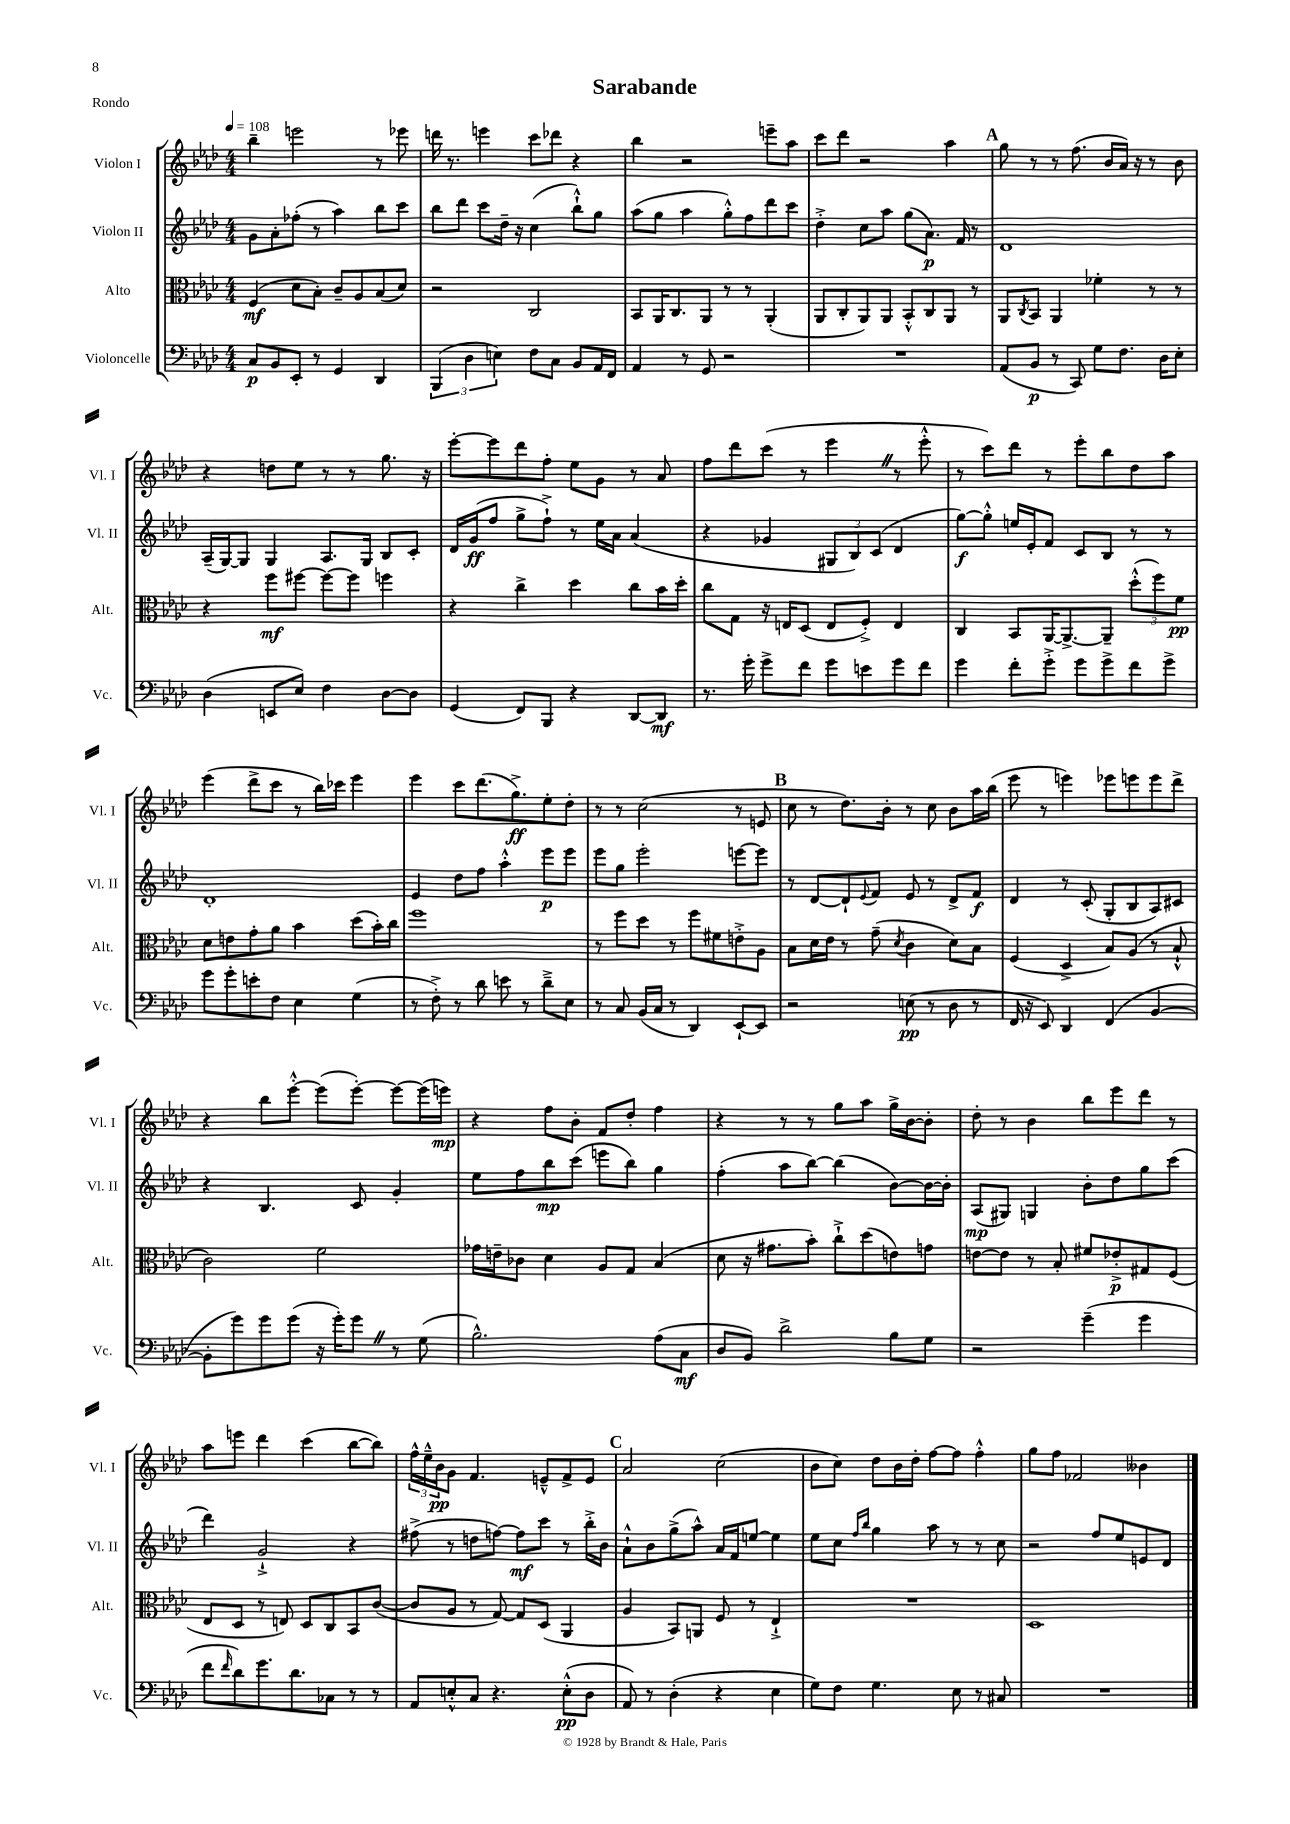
\header { title = "Sarabande" piece = "Rondo" }
<<
\new StaffGroup <<
\new Staff = "s0" \with { instrumentName = "Violon I" shortInstrumentName = "Vl. I" } {
    \clef treble \key aes \major \numericTimeSignature \time 4/4 \tempo 4 = 108
    bes''4-- e'''2 r8 ees'''8 |
    d'''16 r8. e'''4 c'''8 des'''8 r4 |
    bes''4 r2 e'''8-- aes''8 |
    c'''8 des'''8 r2 aes''4 |
    \mark \markup { \bold "A" } g''8 r8 r8 f''8.( bes'16 aes'16) r16 r8 bes'8 |
    r4 d''8 ees''8 r8 r8 g''8. r16 |
    ees'''8~-. ees'''8 des'''8 f''8-. ees''8 g'8 r8 aes'8 |
    f''8 des'''8 c'''8( r8 ees'''4 \once \override BreathingSign.text = \markup { \musicglyph "scripts.caesura.straight" } \breathe r8 ees'''8-.-^ |
    r8 c'''8) des'''8 r8 ees'''8-. bes''8 des''8 aes''8 |
    ees'''4( des'''8-> c'''8 r8 bes''16) ces'''16 ees'''4 |
    ees'''4 c'''8 des'''8.( g''8.->\ff) ees''8-. des''8-. |
    r8 r8 c''2( r8 e'8 |
    \mark \markup { \bold "B" } c''8 r8 des''8.) bes'16-. r8 c''8 bes'8 aes''16 bes''16( |
    ees'''8 r8 e'''4) ees'''8 e'''8 e'''8 des'''8-> |
    r4 bes''8 ees'''8~-.-^ ees'''8( ees'''8~-.) ees'''8~ ees'''16( e'''16\mp) |
    r4 f''8 bes'8-. f'8 des''8-. f''4 |
    r4 r8 r8 g''8 aes''8 g''16-> bes'16~ bes'8-. |
    des''8-. r8 bes'4 bes''8 ees'''8 des'''8 r8 |
    aes''8 e'''8 des'''4 c'''4( bes''8~ bes''8) |
    \tuplet 3/2 { f''16-^ ees''16---^ bes'16\pp } g'8 f'4. e'8---^ f'8-> e'8 |
    \mark \markup { \bold "C" } aes'2 c''2( |
    bes'8 c''8) des''8 bes'16 des''16-. f''8~ f''8 f''4-.-^ |
    g''8 f''8 fes'2 beses'4 \bar "|." |
}
\new Staff = "s1" \with { instrumentName = "Violon II" shortInstrumentName = "Vl. II" } {
    \clef treble \key aes \major \numericTimeSignature \time 4/4
    g'8 aes'8-. fes''8-.( r8 aes''4) bes''8 c'''8 |
    bes''8 des'''8 c'''8 des''16-- r16 c''4( bes''8-!-^) g''8 |
    aes''8( g''8 aes''4 g''8-.-^) f''8 des'''8 c'''8 |
    des''4-.-> c''8 aes''8 g''8( aes'8.\p) f'16 r8 |
    \mark \markup { \bold "A" } des'1 |
    aes16--( g16~) g8 g4 aes8. g16 bes8 c'8-. |
    des'16 g'16\ff( f''8 g''8-> f''8-!->) r8 ees''16 aes'16 aes'4( |
    r4 ges'4 \tuplet 3/2 { gis8 bes8) c'8( } des'4 |
    g''8~\f) g''8-.-^ e''16 ees'16-. f'8 c'8 bes8 r8 r8 |
    des'1-. |
    ees'4 des''8 f''8 aes''4-.-^ ees'''8\p ees'''8 |
    ees'''8 g''8 ees'''2-. e'''8~ e'''8 |
    \mark \markup { \bold "B" } r8 des'8~ des'8-! \appoggiatura { ees'8 } f'8 ees'8 r8 des'8-> f'8\f |
    des'4 r8 c'8-.( g8-. bes8 aes8) cis'8 |
    r4 bes4. c'8 g'4-. |
    ees''8 f''8 bes''8\mp c'''8( e'''8 bes''8) g''4 |
    f''4-.( aes''8 bes''8~) bes''4( bes'8~) bes'16~ bes'16-. |
    aes8\mp( gis8) g4 bes'8-. des''8 g''8 c'''8( |
    des'''4) g'2-!-> r4 |
    fis''8->( r8 d''8 f''8~) f''8\mf c'''8 r8 bes''16-.-> bes'16 |
    \mark \markup { \bold "C" } aes'8-!-^ bes'8 g''8->( aes''8-^) aes'16 f'16 e''8~ e''4 |
    ees''8 c''8 \grace { f''16 bes''16 } g''4 aes''8 r8 r8 c''8 |
    r2 f''8 ees''8 e'8 des'8 \bar "|." |
}
\new Staff = "s2" \with { instrumentName = "Alto" shortInstrumentName = "Alt." } {
    \clef alto \key aes \major \numericTimeSignature \time 4/4
    f4\mf( des'8 bes8-.) c'8-- aes8 bes8( des'8) |
    r2 c2 |
    bes,8 aes,16 c8. aes,8 r8 r8 aes,4-.( |
    aes,8 c8-. aes,8) aes,8 bes,8-.-^ c8 aes,8 r8 |
    \mark \markup { \bold "A" } aes,8 \acciaccatura { c8 } bes,8 aes,4 fes'4-. r8 r8 |
    r4 f''8\mf fis''8~ fis''8~ fis''8 f''4 |
    r4 c''4-> des''4 c''8 bes'16 des''16-. |
    c''8 g8 r16 e16 des8( e8 f8-.->) e4 |
    c4 bes,8 aes,16~ aes,8.~-> aes,8-- \tuplet 3/2 { des''8-.-^( f''8) f'8\pp } |
    des'8 e'8 g'8-. aes'8 bes'4 des''8( bes'16-.) c''16 |
    f''1 |
    r8 f''8 des''8 r8 f''8 fis'8 e'8-.-> aes8 |
    \mark \markup { \bold "B" } bes8 des'16 ees'16 r8 g'8--( \acciaccatura { des'8 } c'4 des'8) bes8 |
    f4( des4-> bes8) aes8( r8 bes8-!-^ |
    c'2) f'2 |
    ges'16 e'16-- ces'8 des'4 aes8 g8 bes4( |
    des'8 r16 gis'8. bes'8-.) c''8-!-> des''8( e'8) g'8 |
    e'8~ e'8 r8 bes8-. fis'8 ees'8-.->\p gis8 f8( |
    ees8 des8 r8 e8) des8 c8 bes,8 c'8~( |
    c'8 aes8 r8 g8~) g8 des8( aes,4 |
    \mark \markup { \bold "C" } aes4 bes,8) a,8 f8 r8 ees4-!-> |
    R1 |
    des1 \bar "|." |
}
\new Staff = "s3" \with { instrumentName = "Violoncelle" shortInstrumentName = "Vc." } {
    \clef bass \key aes \major \numericTimeSignature \time 4/4
    c8\p bes,8 ees,8-. r8 g,4 des,4 |
    \tuplet 3/2 { bes,,4( des4 e4) } f8 c8 bes,8 aes,16 f,16 |
    aes,4 r8 g,8 r2 |
    R1 |
    \mark \markup { \bold "A" } aes,8( bes,8\p r8 c,8) g8 f8. des16 ees8-. |
    des4( e,8 ees8) f4 des8~ des8 |
    g,4( f,8) bes,,8 r4 des,8~ des,8\mf |
    r8. g'16-. g'8-> f'8 g'8 e'8 g'8 f'8 |
    g'4 f'8-. g'8-.-> g'8 g'8-> f'8 g'8-> |
    g'8 g'8-. e'8-. f8 ees4 g4( |
    r8 f8-.->) r8 des'8 e'8 r8 des'8---> ees8 |
    r8 c8 bes,16( c16 r8 des,4) ees,8~-! ees,8 |
    \mark \markup { \bold "B" } r2 e8\pp( r8 des8 r8 |
    f,16 r16 ees,8) des,4 f,4( bes,4~ |
    bes,8-. g'8) g'8 g'8( r16 g'16-.) g'8 \once \override BreathingSign.text = \markup { \musicglyph "scripts.caesura.straight" } \breathe r8 g8( |
    bes2.-^) aes8( c8\mf |
    des8 bes,8) des'2-> bes8 g8 |
    r2 g'4--( g'4 |
    f'8 \grace { f'16 } des'8) g'8. des'8. ces8 r8 r8 |
    aes,8 e8-.-^ c8 r4. e8-.-^\pp( des8 |
    \mark \markup { \bold "C" } aes,8) r8 des4-.( r4 ees4 |
    g8) f8 g4. ees8 r8 cis8 |
    R1 \bar "|." |
}
>>
>>
\layout { \context { \Score \remove "Bar_number_engraver" } }
